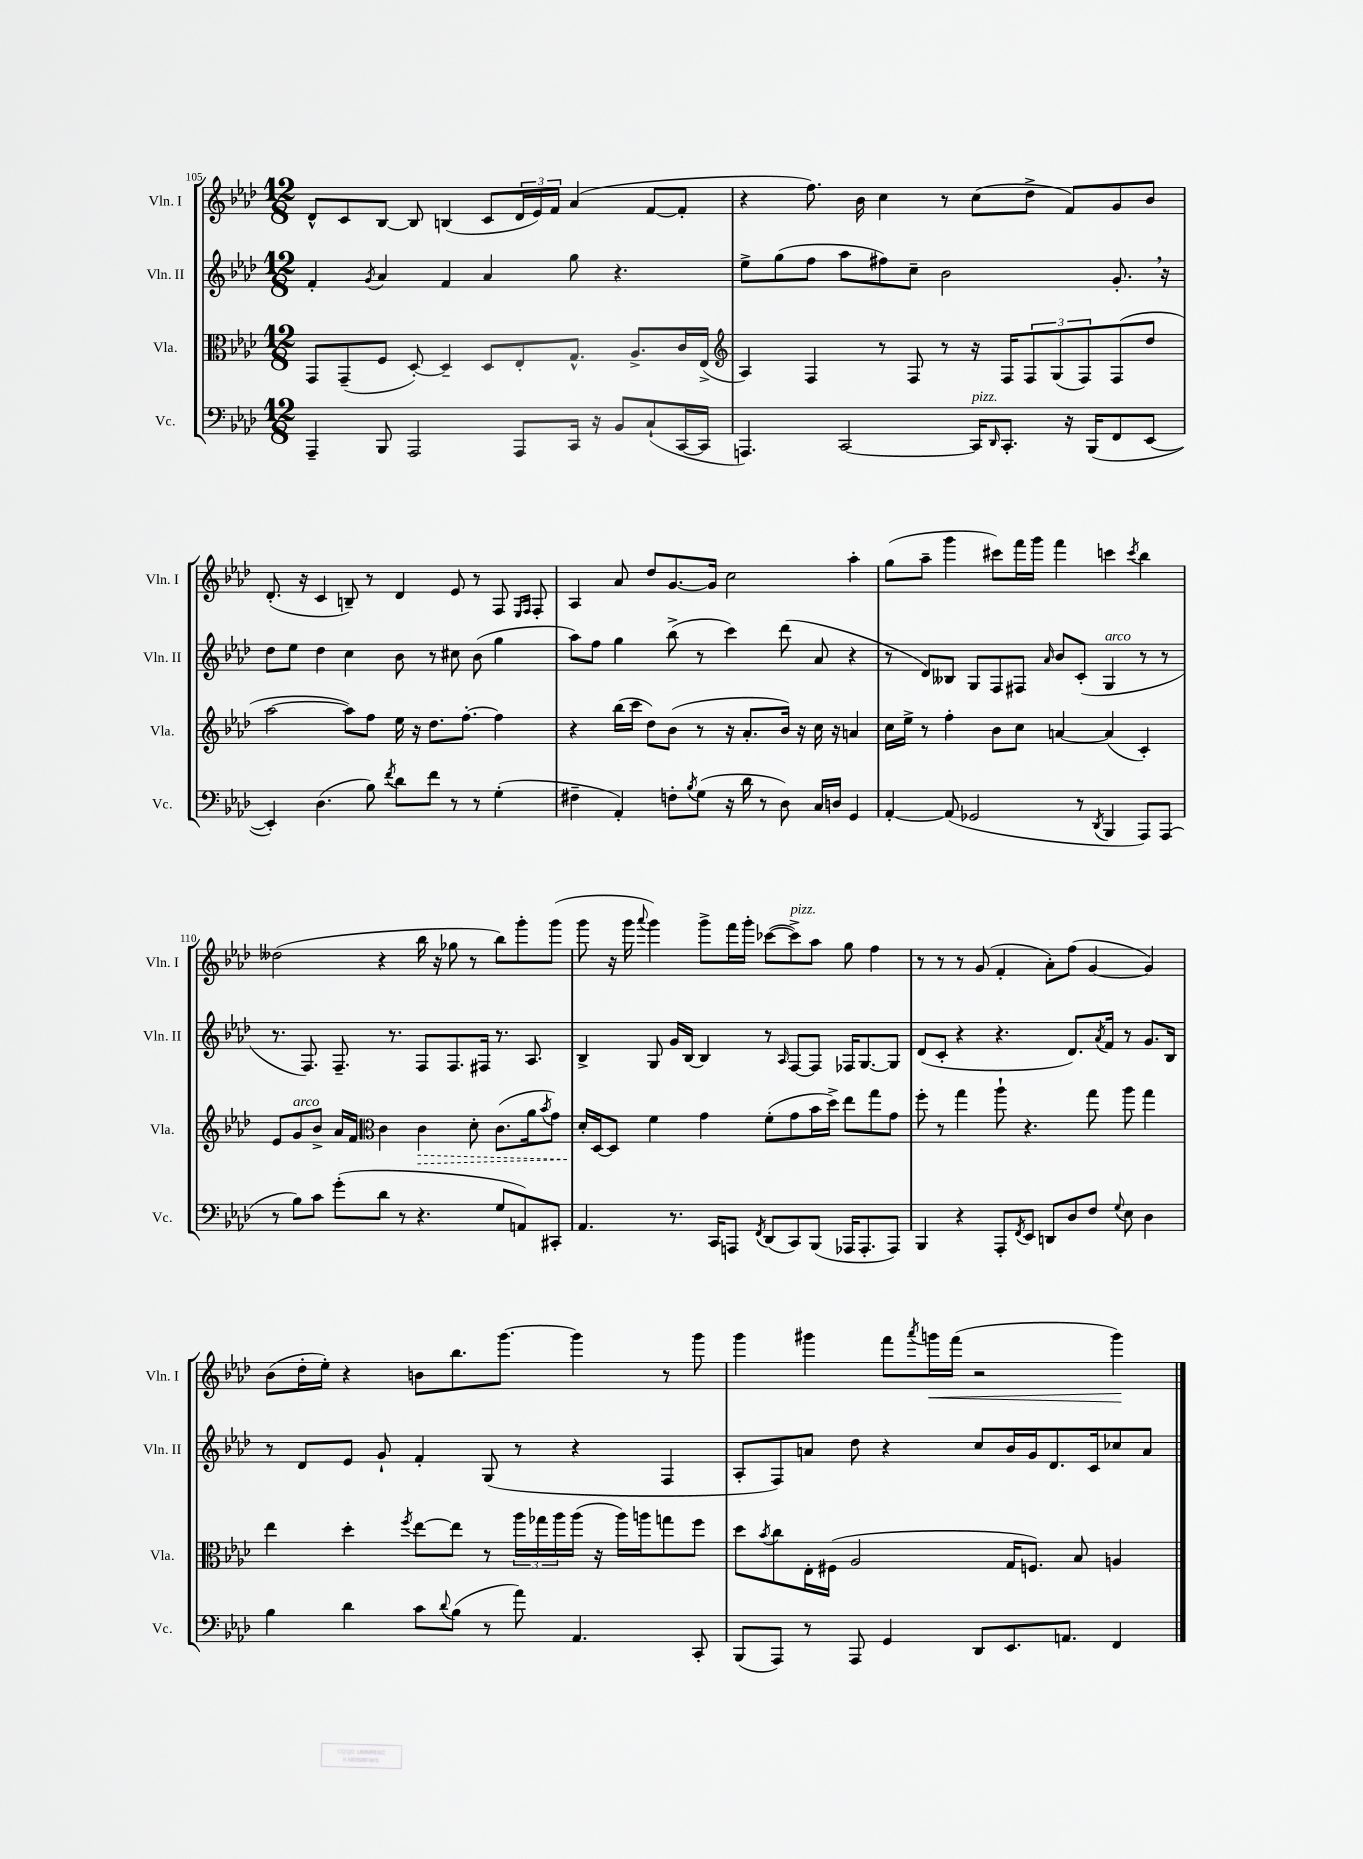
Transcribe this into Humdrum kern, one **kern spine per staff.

**kern	**kern	**kern	**kern
*staff4	*staff3	*staff2	*staff1
*clefF4	*clefC3	*clefG2	*clefG2
*k[b-e-a-d-]	*k[b-e-a-d-]	*k[b-e-a-d-]	*k[b-e-a-d-]
*M12/8	*M12/8	*M12/8	*M12/8
4AAA-~	8GG	4f'	8d-^^
.	(8GG~	.	8c
.	.	8qg	.
8BBB-	8F	4a-	[8B-
2AAA-	[8D-')	.	8B-]
.	4D-~]	4f	(4B
.	8D-	4a-	8c
8AAA-	8E-'	.	24d-
.	.	.	24e-)
.	.	.	24f
16CC	8.G^^	8gg	(4a-
16r	.	.	.
8BB-	.	4.r	.
.	8.A-^	.	.
(8C`	.	.	[8f
[16CC	16c	.	8f']
16CC]	(16E-^	.	.
=	=	=	=
*	*clefG2	*	*
4.AAA)	4A-)	8ee-^	4r
.	.	(8gg	.
.	4F	8ff	8.ff)
[2CC	.	8aa-	.
.	.	.	16b-
.	8r	8ff#)	4cc
.	8F	8cc~	.
.	8r	2b-	8r
16CC]	16r	.	(8cc
16qqDD-	.	.	.
8.CC'	16F	.	.
.	12F	.	8dd-^
.	(12G	.	.
16r	.	.	8f)
.	12F)	.	.
(16BBB-	.	.	.
8FF	(8F	8.g'	8g
[8EE-	8dd-	.	8b-
.	.	16r	.
=	=	=	=
4EE-'])	[2aa-	8dd-	(8.d-'
.	.	8ee-	.
.	.	.	16r
(4.D-	.	4dd-	4c
.	8aa-])	4cc	8B~)
8B-)	8ff	.	8r
8qf	.	.	.
8d-	16ee-	8b-	4d-
.	16r	.	.
8f	8.dd-	8r	.
8r	.	8cc#	8e-
.	[8.ff'	.	.
8r	.	(8b-	8r
(4G'	4ff]	4gg	8F
.	.	.	16qqE-
.	.	.	16qqF
.	.	.	8F'
=	=	=	=
4F#~	4r	8aa-)	4A-
.	.	8ff	.
4AA-')	(16bb-	4gg	8a-
.	16ccc	.	.
.	8dd-)	.	8dd-
8F'	(8b-	(8bb-^	[8.g
8qB-	.	.	.
(8G	8r	8r	.
.	.	.	16g]
16r	16r	4ccc)	2cc
16d-	8.a-'	.	.
8r	.	.	.
8D-)	16b-)	(8ddd-	.
.	16r	.	.
16C	16cc	8a-	.
16D	16r	.	.
4GG	4a	4r	4aa-'
=	=	=	=
[4AA-'	16cc	8r	(8gg
.	16ee-^	.	.
.	8r	8d-)	8aa-~
(8AA-]	4ff'	8B--	4ggg
2GG-	.	8G	.
.	8b-	8F	8ccc#)
.	8cc	8F#	16fff
.	.	.	16ggg
.	.	16qqa-	.
.	[4a	8b-	4fff
8r	.	(8c'	.
8qDD-	.	.	.
4BBB-	(4a]	4G	4ccc
.	.	.	8qccc
8AAA-)	4c')	8r	4bb-
(8AAA-	.	8r	.
=	=	=	=
8r	8e-	8.r	(2dd--
8B-)	8g	.	.
.	.	8.F)	.
8c	8b-^	.	.
(8g'	16a-	8.F~	.
.	16f	.	.
*	*clefC3	*	*
8d-	4c	.	4r
.	.	8.r	.
8r	.	.	.
4.r	4c	8F	16bb-
.	.	.	16r
.	.	8.F	8gg-
.	8d-'	.	8r
.	.	16F#	.
8G	(8.c	8.r	8bb-)
8AA)	.	.	8ggg'
.	16a-	8.A-	.
.	8qb-	.	.
8CC#'	8g)	.	(8ggg
=	=	=	=
4.AA-	16d-'	4B-^	8ggg
.	[16D-	.	.
.	8D-]	.	16r
.	.	.	16ggg
.	.	.	8qqaaa-
.	4f	8G	4ggg)
8.r	.	16g	.
.	.	[16B-	.
.	4g	4B-]	8ggg^
16CC	.	.	.
8AAA	.	.	16fff
.	.	.	16ggg'
8qFF	.	.	.
(8DD-	(8f'	8r	([8ccc-
.	.	16qqA-	.
8CC)	8g	[8F	8ccc-^])
(8BBB-	16b-	8F]	8aa-
.	16dd-^)	.	.
16AAA-	8ee-	16F-	8gg
8.AAA-'	.	[8.G	.
.	8gg	.	4ff
8AAA-)	8g	8G]	.
=	=	=	=
4BBB-	8ff'	(8d-	8r
.	8r	8c'	8r
4r	4gg	4r	8r
.	.	.	(8g
8AAA-'	8aa-`	4.r	4f'
8qFF	.	.	.
8EE-	4.r	.	.
8DD	.	.	8a-')
8D-	.	8.d-)	(8ff
8F	8gg	.	[4g
.	.	8qa-	.
.	.	16f	.
8qqG	.	.	.
8E-	8aa-	8r	.
4D-	4gg	8.g	4g])
.	.	16B-	.
=	=	=	=
4B-	4ee-	8r	(8b-
.	.	8d-	16dd-'
.	.	.	16ee-')
4d-	4dd-'	8e-	4r
.	.	8g`	.
.	8qff	.	.
8c	[8ee-	4f'	8b
8qqd-	.	.	.
(8B-	8ee-]	.	8.bb-
8r	8r	(8G	.
.	.	.	[8.ggg
8a-)	24aa-	8r	.
.	24gg-	.	.
.	24aa-	.	.
4.AA-	(16aa-	4r	4ggg]
.	16r	.	.
.	16aa-)	.	.
.	16aa	.	.
.	8gg	4F	8r
8CC'	8ff	.	8ggg
=	=	=	=
(8BBB-	8dd-	8A-'	4ggg
.	8qb-	.	.
8AAA-)	8cc	8F)	.
8r	16E-'	8a	4ggg#
.	(16F#	.	.
8AAA-	2A-	8dd-	.
4GG	.	4r	8fff
.	.	.	8qaaa-
.	.	.	16ggg
.	.	.	(16fff
8DD-	.	8cc	2r
8.EE-	16G	16b-	.
.	8.F)	16g	.
.	.	8.d-	.
8.AA	.	.	.
.	8B-	.	.
.	.	16c	.
4FF	4A	8cc-	4ggg)
.	.	8a	.
==	==	==	==
*-	*-	*-	*-
